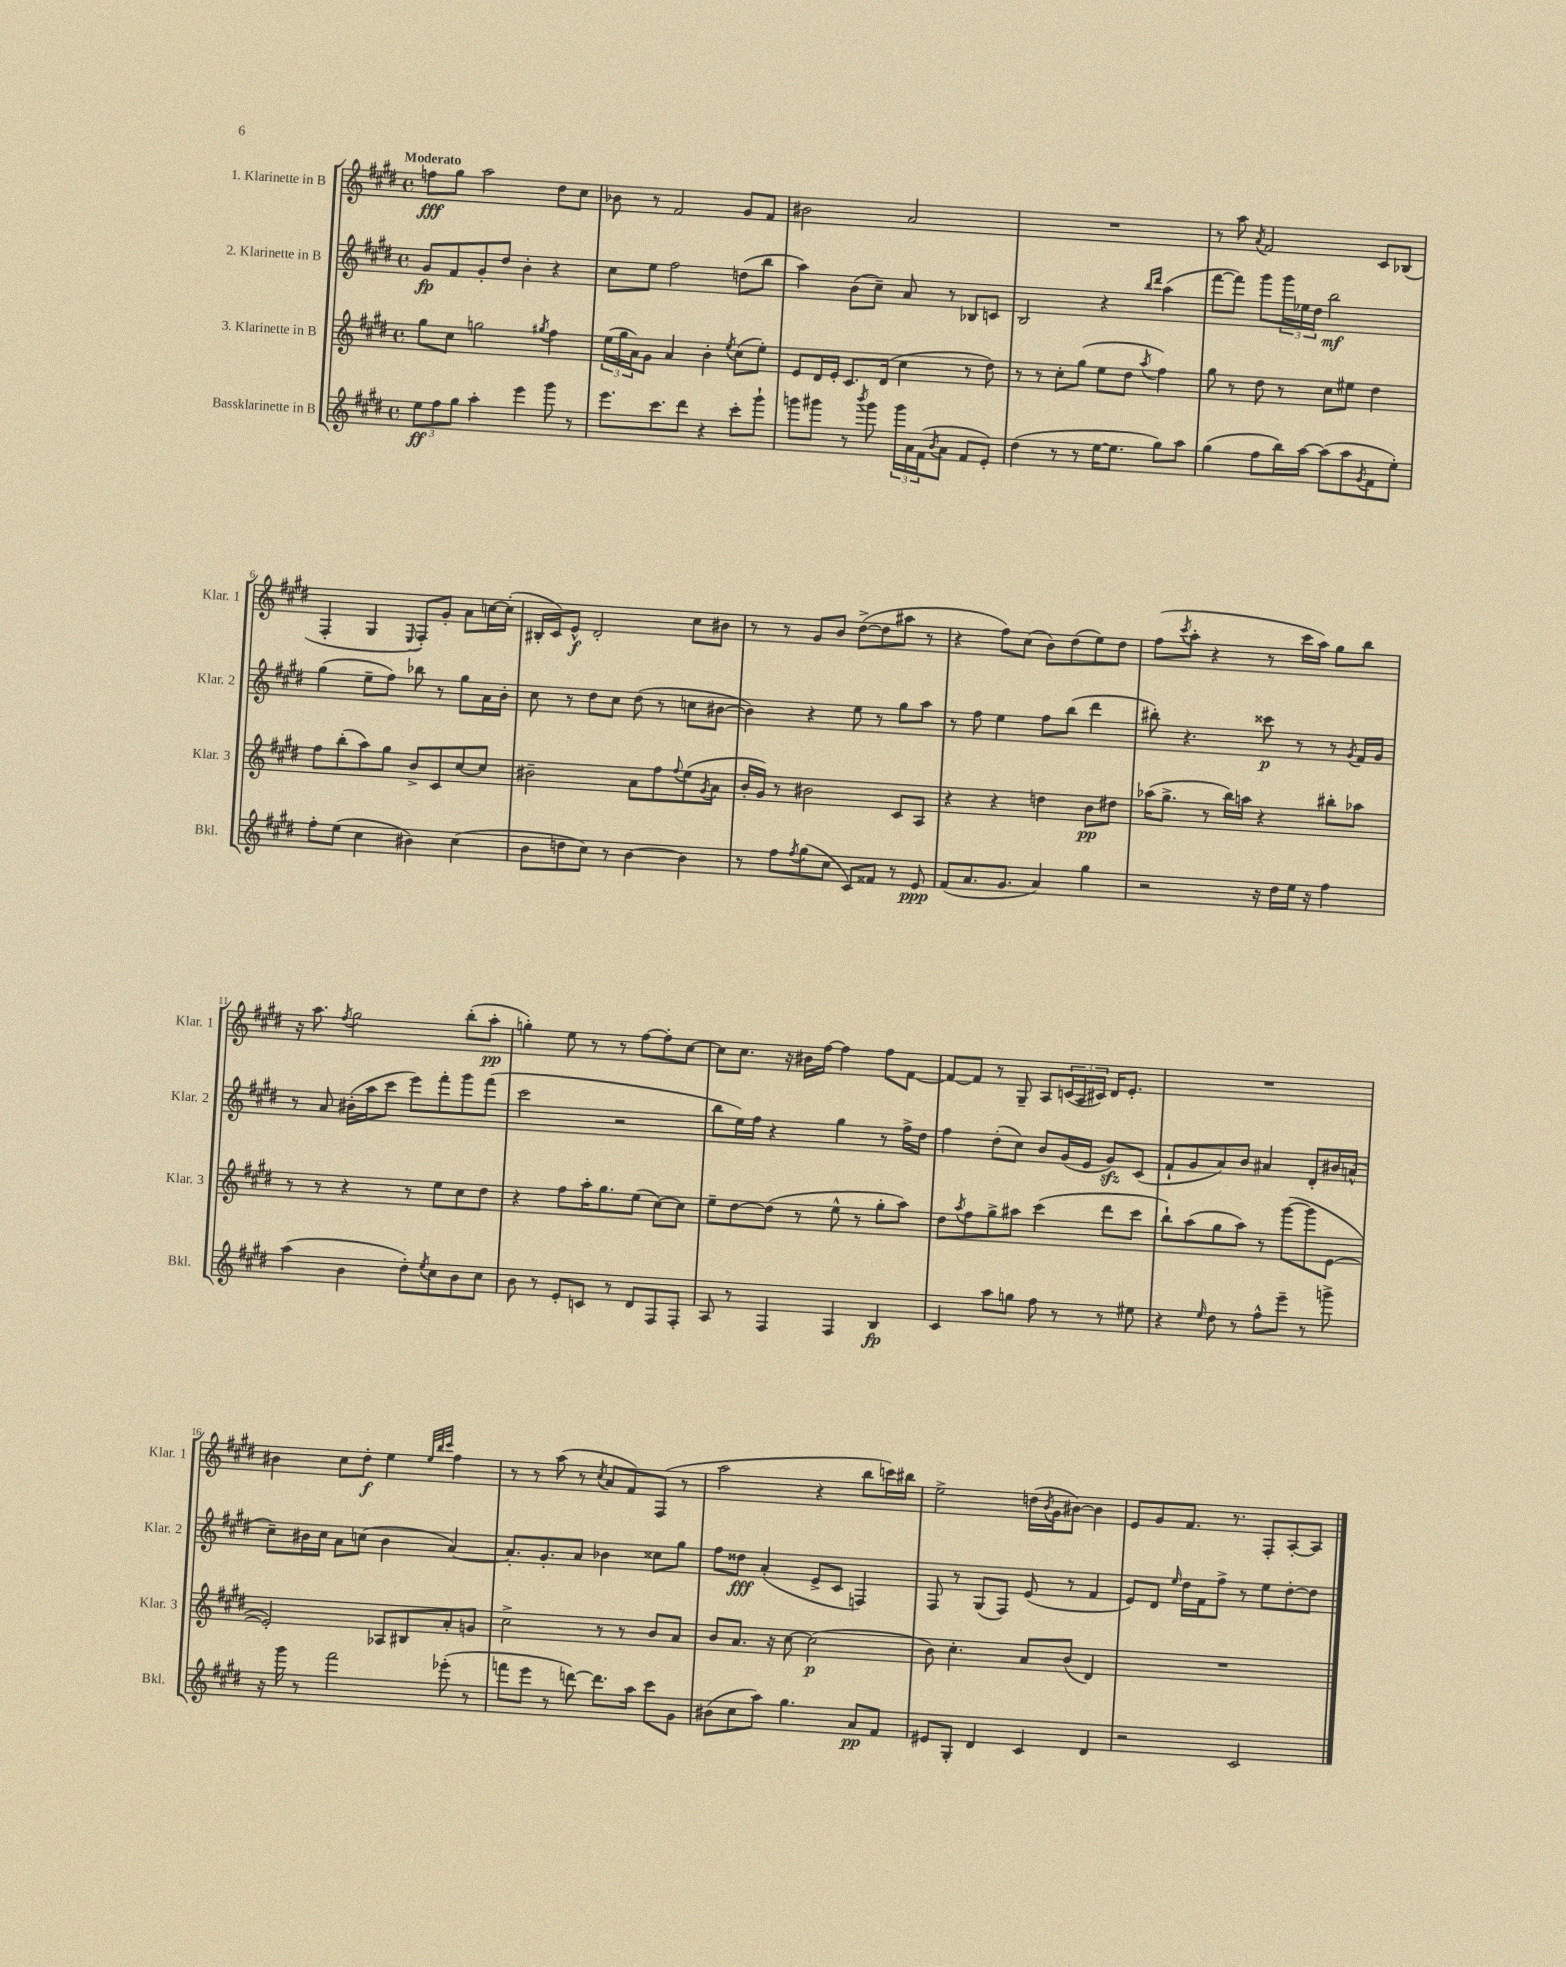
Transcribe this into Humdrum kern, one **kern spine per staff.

**kern	**dynam	**kern	**dynam	**kern	**dynam	**kern	**dynam
*part4	*part4	*part3	*part3	*part2	*part2	*part1	*part1
*staff4	*staff4	*staff3	*staff3	*staff2	*staff2	*staff1	*staff1
*I"Bassklarinette in B	*	*I"3. Klarinette in B	*	*I"2. Klarinette in B	*	*I"1. Klarinette in B	*
*I'Bkl.	*	*I'Klar. 3	*	*I'Klar. 2	*	*I'Klar. 1	*
*clefG2	*	*clefG2	*	*clefG2	*	*clefG2	*
*k[f#c#g#d#]	*	*k[f#c#g#d#]	*	*k[f#c#g#d#]	*	*k[f#c#g#d#]	*
*M4/4	*	*M4/4	*	*M4/4	*	*M4/4	*
*met(c)	*	*met(c)	*	*met(c)	*	*met(c)	*
=1	=1	=1	=1	=1	=1	=1	=1
!	!	!	!	!	!	!LO:TX:a:B:t=Moderato	!
12ee\L	ff	8gg#\L	.	8g#/L	fp	8ffn\L	fff
12ff#\	.	.	.	.	.	.	.
.	.	8cc#\J	.	8f#/	.	8gg#\J	.
12gg#\J	.	.	.	.	.	.	.
4aa'\	.	2ggn\	.	8g#'/	.	2aa\	.
.	.	.	.	8dd#/J	.	.	.
4eee\	.	.	.	4b'\	.	.	.
.	.	8qgg#X/	.	.	.	.	.
8ggg#\	.	4ff#\	.	4r	.	8dd#\L	.
8r	.	.	.	.	.	8cc#\J	.
=2	=2	=2	=2	=2	=2	=2	=2
8.eee\L	.	(24ee\LL	.	8cc#\L	.	8b-X\	.
.	.	24gg#\	.	.	.	.	.
.	.	24a\J)	.	.	.	.	.
.	.	8g#\J	.	8ee\J	.	8r	.
8.ccc#\	.	.	.	.	.	.	.
.	.	4a/	.	2ff#\	.	2f#/	.
8ddd#\J	.	.	.	.	.	.	.
4r	.	4b'\	.	.	.	.	.
.	.	8qee/	.	.	.	.	.
8ccc#'\L	.	(8cc#\L	.	(8ddn\L	.	8g#/L	.
8ggg#`\J	.	8ee'\J)	.	8bb\J	.	8f#/J	.
=3	=3	=3	=3	=3	=3	=3	=3
8gggn\L	.	8e/L	.	4aa\)	.	2b#X\	.
8ggg#X\J	.	16d#/L	.	.	.	.	.
.	.	16e'/JJ	.	.	.	.	.
8r	.	8.c#/L	.	(8b\L	.	.	.
8qbbb/	.	.	.	.	.	.	.
8ggg#\	.	.	.	8cc#~\J)	.	.	.
.	.	(16d#/Jk	.	.	.	.	.
24ggg#\LL	.	4cc#\	.	8a/	.	2a/	.
24a\	.	.	.	.	.	.	.
(24f#\J	.	.	.	.	.	.	.
8qb/	.	.	.	.	.	.	.
8a\J	.	.	.	8r	.	.	.
8f#/L	.	8r	.	8B-X/L	.	.	.
8e'/J)	.	8dd#\)	.	8cn/J	.	.	.
=4	=4	=4	=4	=4	=4	=4	=4
(4dd#\	.	8r	.	2B/	.	1r	.
.	.	8r	.	.	.	.	.
8r	.	8cc#'\L	.	.	.	.	.
8r	.	(8gg#\J	.	.	.	.	.
[16ee\KL	.	8ee\L	.	4r	.	.	.
8.ee\J]	.	.	.	.	.	.	.
.	.	8dd#\J	.	.	.	.	.
.	.	.	.	16qqbb/LL	.	.	.
.	.	8qaa/	.	16qqddd#/JJ	.	.	.
8gg#\L)	.	4ff#\)	.	(4aa\	.	.	.
8aa\J	.	.	.	.	.	.	.
=5	=5	=5	=5	=5	=5	=5	=5
(4gg#\	.	8gg#\	.	[8fff#\L	.	8r	.
.	.	8r	.	8fff#\J])	.	8aa\	.
.	.	.	.	.	.	8qa/	.
8ff#\L	.	8dd#\	.	8ggg#\L	.	2f#/	.
16bb\L)	.	8r	.	24ggg#\L	.	.	.
.	.	.	.	24ee-X\	.	.	.
[16aa\JJ	.	.	.	.	.	.	.
.	.	.	.	24dd#\JJ	.	.	.
(8aa\L]	.	8cc#\L	.	2bb\	mf	.	.
8aa\	.	8ee#X\J	.	.	.	.	.
8qg#/	.	.	.	.	.	.	.
8f#\	.	4dd#\	.	.	.	8c#/L	.
8ee'\J)	.	.	.	.	.	(8B-X/J	.
!!LO:LB:g=z
=6	=6	=6	=6	=6	=6	=6	=6
8ff#'\L	.	8ff#\L	.	(4gg#\	.	4F#'/	.
(8ee\J	.	(8bb'\	.	.	.	.	.
4cc#\	.	8aa\)	.	8ee~\L	.	4G#/	.
.	.	8gg#\J	.	8ff#\J)	.	.	.
.	.	.	.	.	.	8qqE/	.
4b#X\)	.	8b^/L	.	8bb-X\	.	8F#'/L)	.
.	.	8c#/	.	8r	.	8g#'/J	.
(4cc#\	.	[8cc#/	.	8gg#\L	.	8a\L	.
.	.	8cc#/J]	.	16a\L	.	[16ccn\L	.
.	.	.	.	16b'\JJ	.	(16cc'\JJ]	.
=7	=7	=7	=7	=7	=7	=7	=7
8b\L	.	2b#X~\	.	8cc#\	.	16B#X'/LL	.
.	.	.	.	.	.	16c#/J)	.
8ddn\	.	.	.	8r	.	8e^^/J	f
8cc#\J)	.	.	.	8dd#\L	.	2d#'/	.
8r	.	.	.	8cc#\J	.	.	.
[4b\	.	8a\L	.	(8dd#\	.	.	.
.	.	8ff#\	.	8r	.	.	.
.	.	8qqff#/	.	.	.	.	.
4b\]	.	(8ee\	.	8ccn\L	.	8cc#\L	.
.	.	8qg#/	.	.	.	.	.
.	.	8a\J	.	[8b#X\J	.	8b#X\J	.
=8	=8	=8	=8	=8	=8	=8	=8
8r	.	16b'/LL	.	4b#\])	.	8r	.
.	.	16g#/JJ)	.	.	.	.	.
8ff#\L	.	8r	.	.	.	8r	.
8qff#/	.	.	.	.	.	.	.
(8gg#\	.	2b#X\	.	4r	.	8g#/L	.
8cc#\J	.	.	.	.	.	8b/J	.
8c#/L)	.	.	.	8ee\	.	([8dd#^\L	.
8f##X/J	.	.	.	8r	.	8dd#\]	.
8r	.	8c#/L	.	8gg#\L	.	8aa#X\J	.
8e/	ppp	8A/J	.	8aa\J	.	8r	.
=9	=9	=9	=9	=9	=9	=9	=9
(8f#/L	.	4r	.	8r	.	4r	.
8.a/	.	.	.	8ff#\	.	.	.
.	.	4r	.	4ee\	.	8ff#\L)	.
8.g#/J	.	.	.	.	.	.	.
.	.	.	.	.	.	(8cc#\J	.
4a/)	.	4ddn\	.	8ff#\L	.	8b\L)	.
.	.	.	.	(8bb\J	.	(8dd#\	.
4gg#\	.	8b\L	pp	4ddd#\	.	8ee\)	.
.	.	8dd#X\J	.	.	.	8dd#\J	.
=10	=10	=10	=10	=10	=10	=10	=10
2r	.	(16aa-X\KL	.	8bb#X'\)	.	(8ff#\L	.
.	.	8.gg#^\J	.	.	.	.	.
.	.	.	.	.	.	8qccc#/	.
.	.	.	.	4.r	.	8aa'\J	.
.	.	8r	.	.	.	4r	.
.	.	16bb\LL)	.	.	.	.	.
.	.	16aan\JJ	.	.	.	.	.
16r	.	4r	.	8ccc##X\	p	8r	.
16dd#\LL	.	.	.	.	.	.	.
16ee\JJ	.	.	.	8r	.	16ccc#\LL	.
16r	.	.	.	.	.	16aa\JJ)	.
4ff#\	.	8bb#X'\L	.	8r	.	8gg#\L	.
.	.	.	.	8qg#/	.	.	.
.	.	8aa-X\J	.	16f#/LL	.	8bb\J	.
.	.	.	.	16g#/JJ	.	.	.
!!LO:LB:g=z
=11	=11	=11	=11	=11	=11	=11	=11
(4aa\	.	8r	.	8r	.	16r	.
.	.	.	.	.	.	8.aa\	.
.	.	8r	.	8a/	.	.	.
.	.	.	.	.	.	8qff#/	.
4b\	.	4r	.	(16b#X'\LL	.	2gg#\	.
.	.	.	.	16aa\J	.	.	.
.	.	.	.	8ccc#\J	.	.	.
8dd#'\L)	.	8r	.	8eee\L)	.	.	.
8qee/	.	.	.	.	.	.	.
8cc#\	.	8ee\L	.	8fff#'\	.	.	.
8b\	.	8cc#\	.	8ggg#\	.	(8bb'\L	.
8cc#\J	.	8dd#\J	.	(8fff#\J	.	8aa'\J	pp
=12	=12	=12	=12	=12	=12	=12	=12
8b\	.	4r	.	2ccc#\	.	4ggn'\)	.
8r	.	.	.	.	.	.	.
8e'/L	.	8ff#\L	.	.	.	8ee\	.
8cn/J	.	16aa'\K	.	.	.	8r	.
.	.	8.gg#\	.	.	.	.	.
8r	.	.	.	2r	.	8r	.
8d#/L	.	(8ee\J	.	.	.	[8ff#\L	.
8F#/	.	[8cc#\L)	.	.	.	8ff#'\]	.
8F#'/J	.	8cc#\J]	.	.	.	[8cc#\J	.
=13	=13	=13	=13	=13	=13	=13	=13
8A/	.	8ee~\L	.	8bb\L	.	8cc#\L]	.
8r	.	[8dd#\	.	16ee\L)	.	8.cc#\J	.
.	.	.	.	16ff#\JJ	.	.	.
4F#/	.	(8dd#\J]	.	4r	.	.	.
.	.	.	.	.	.	16r	.
.	.	8r	.	.	.	16b#X\LL	.
.	.	.	.	.	.	[16ff#\JJ	.
4F#/	.	8ee^^\	.	4gg#\	.	4ff#\]	.
.	.	8r	.	.	.	.	.
4B/	fp	8gg#'\L	.	8r	.	8ff#\L	.
.	.	8aa\J)	.	16ff#^\LL	.	[8f#\J	.
.	.	.	.	16dd#\JJ	.	.	.
=14	=14	=14	=14	=14	=14	=14	=14
4c#/	.	8dd#\L	.	4ff#\	.	8f#/L_	.
.	.	8qaa/	.	.	.	.	.
.	.	8ff#\	.	.	.	8f#/J]	.
8aa\L	.	8gg#^\	.	(8dd#'\L	.	8r	.
8ggn\J	.	8aa#X\J	.	8cc#\J)	.	8G#~/	.
8ff#\	.	(4ccc#\	.	8b/L	.	8A/L	.
8r	.	.	.	(16g#/L	.	(24cn/L	.
.	.	.	.	.	.	24A/	.
.	.	.	.	16e/JJ	.	.	.
.	.	.	.	.	.	24c#X/JJ)	.
8r	.	8ddd#\L	.	8g#zz/L)	.	16d#/KL	.
.	.	.	.	.	.	8.e'/J	.
8ee#X\	.	8ccc#\J	.	(8c#/J	.	.	.
=15	=15	=15	=15	=15	=15	=15	=15
4r	.	8bb`\L)	.	8f#`/L	.	1r	.
.	.	(8aa\	.	8g#/	.	.	.
16qqee/	.	.	.	.	.	.	.
8dd#\	.	8gg#\	.	8a/)	.	.	.
8r	.	8aa\J)	.	8b/J	.	.	.
8ff#^^\L	.	8r	.	4a#X/	.	.	.
8eee~\J	.	([8ggg#\L	.	.	.	.	.
8r	.	8ggg#\]	.	8d#'/L	.	.	.
8gggn^\	.	[8e\J	.	16b#X/L	.	.	.
.	.	.	.	(16an^^/JJ	.	.	.
!!LO:LB:g=z
=16	=16	=16	=16	=16	=16	=16	=16
16r	.	2e'/])	.	8cc#~\L)	.	4b#X\	.
16ggg#\	.	.	.	.	.	.	.
8r	.	.	.	16b#X\L	.	.	.
.	.	.	.	16cc#\JJ	.	.	.
2fff#\	.	.	.	8a\L	.	8cc#\L	.
.	.	.	.	(8ccn\J	.	8dd#'\J	f
.	.	8A-X/L	.	4b#\	.	4ee\	.
.	.	8B#X/	.	.	.	.	.
.	.	.	.	.	.	32qqee/LLL	.
.	.	.	.	.	.	32qqbb/	.
.	.	.	.	.	.	32qqccc#/JJJ	.
(8eee-X'\	.	8a'/	.	[4a/)	.	4ff#\	.
8r	.	8gn/J	.	.	.	.	.
=17	=17	=17	=17	=17	=17	=17	=17
8fffn\L	.	2cc#^\	.	8.a'/L]	.	8r	.
8eee\J	.	.	.	.	.	8r	.
.	.	.	.	8.g#'/	.	.	.
8r	.	.	.	.	.	(8aa\	.
[8dddn\)	.	.	.	8a/J	.	8r	.
.	.	.	.	.	.	8qcc#/	.
8.ddd\L]	.	8r	.	4b-X\	.	8a/L	.
.	.	8r	.	.	.	8f#/)	.
16aa\Jk	.	.	.	.	.	.	.
8ccc#\L	.	8b/L	.	8cc##X\L	.	(8F#/J	.
8g#\J	.	8a/J	.	8gg#\J	.	8r	.
=18	=18	=18	=18	=18	=18	=18	=18
(8b#X\L	.	8b/L	.	8ff#\L	.	2aa\	.
8cc#\	.	8.a/J	.	8dd##X\J	fff	.	.
8aa\J)	.	.	.	(4a'/	.	.	.
.	.	16r	.	.	.	.	.
4.gg#\	.	[8cc#\	.	.	.	.	.
.	.	(2cc#\]	p	8e^/L	.	4r	.
.	.	.	.	8c#/J	.	.	.
8a/L	pp	.	.	4Fn/)	.	8bb\L	.
8f#/J	.	.	.	.	.	16cccn\L)	.
.	.	.	.	.	.	16bb#X\JJ	.
=19	=19	=19	=19	=19	=19	=19	=19
8e#X/L	.	8b\)	.	8F#/	.	2ee^\	.
8G#'/J	.	4.cc#'\	.	8r	.	.	.
4d#/	.	.	.	(8G#/L	.	.	.
.	.	.	.	8F#/J)	.	.	.
4c#/	.	8a/L	.	(8e/	.	(16ddn\LL	.
.	.	.	.	.	.	8qb/	.
.	.	.	.	.	.	16g#\J	.
.	.	(8b/J	.	8r	.	[8b#X\J)	.
4d#/	.	4d#/)	.	4f#/	.	4b#\]	.
=20	=20	=20	=20	=20	=20	=20	=20
2r	.	1r	.	8e/L)	.	8e/L	.
.	.	.	.	8d#/J	.	8g#/	.
.	.	.	.	16qqee/	.	.	.
.	.	.	.	16dd#\LL	.	8.f#/J	.
.	.	.	.	16f#\J	.	.	.
.	.	.	.	8ff#^\J	.	.	.
.	.	.	.	.	.	8.r	.
2c#/	.	.	.	8r	.	.	.
.	.	.	.	8ee\L	.	8F#'/L	.
.	.	.	.	[8dd#'\	.	[8A'/	.
.	.	.	.	8dd#\J]	.	8A/J]	.
==	==	==	==	==	==	==	==
*-	*-	*-	*-	*-	*-	*-	*-
